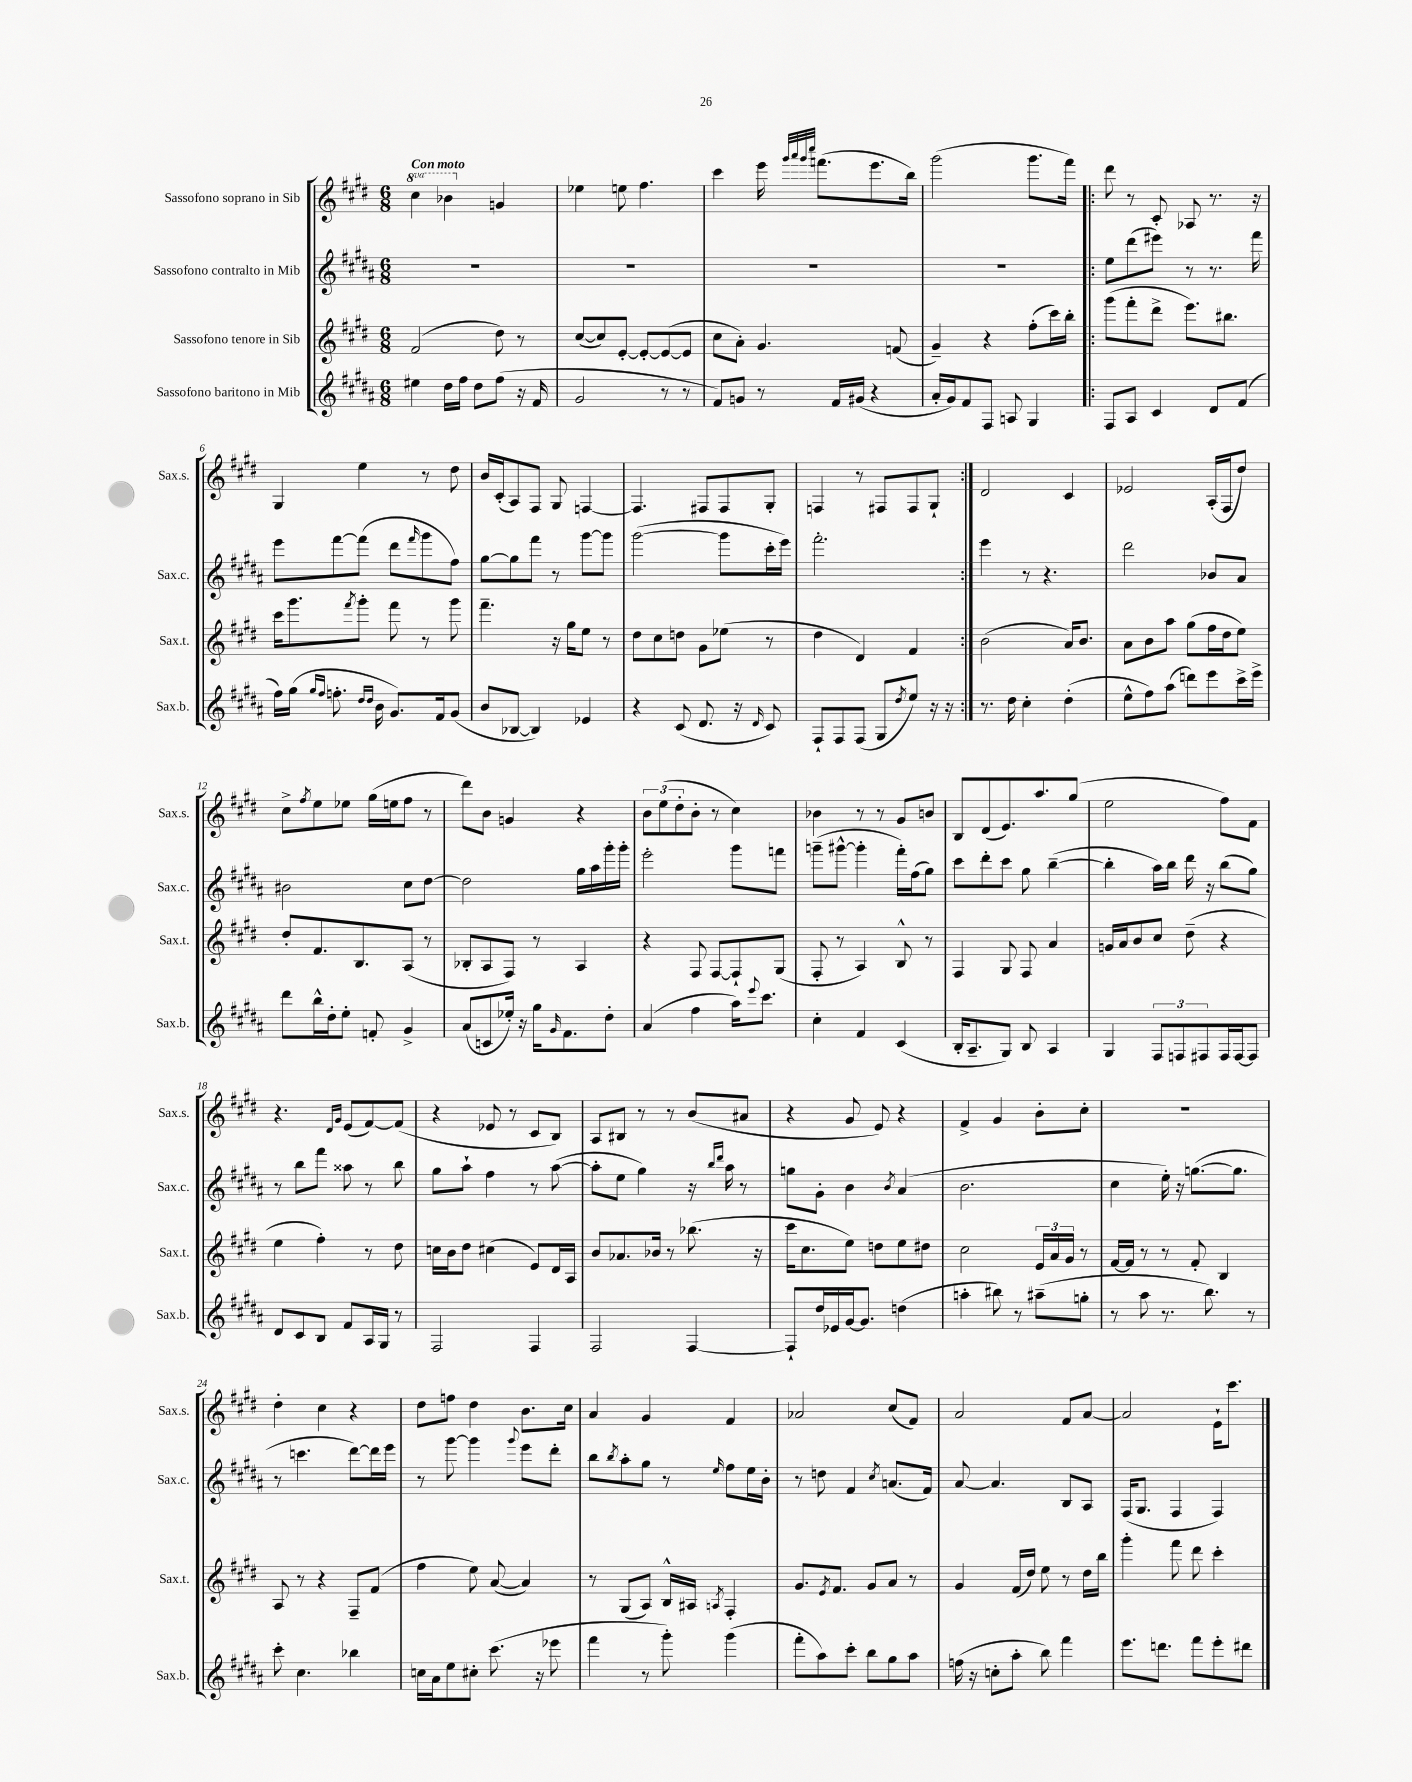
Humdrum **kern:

**kern	**kern	**kern	**kern
*staff4	*staff3	*staff2	*staff1
*clefG2	*clefG2	*clefG2	*clefG2
*k[f#c#g#d#a#]	*k[f#c#g#d#]	*k[f#c#g#d#a#]	*k[f#c#g#d#]
*M6/8	*M6/8	*M6/8	*M6/8
4ee#	(2f#	2.r	4ccc#
16dd#	.	.	4bb-
16ff#	.	.	.
8dd#	.	.	.
(8ff#	8dd#)	.	4g
16r	8r	.	.
16f#	.	.	.
=	=	=	=
2g#	([8cc#	2.r	4ee-
.	8cc#])	.	.
.	[8e'	.	8ee
.	8e'_	.	4.ff#
8r	(8e_	.	.
8r	8e]	.	.
=	=	=	=
8f#)	8cc#	2.r	4ccc#
8g	8a')	.	.
8r	4.g#	.	16eee
.	.	.	32qqggg#
.	.	.	32qqaaa
.	.	.	32qqggg#
.	.	.	32qqcccc#
.	.	.	(8.fff
16f#	.	.	.
(16g#	.	.	.
4r	.	.	8.eee
.	(8f	.	.
.	.	.	16bb)
=	=	=	=
16a#'	4g#~)	2.r	(2ggg#
16g#)	.	.	.
8f#	.	.	.
8F#	4r	.	.
8A	.	.	.
4G#	(8ff#'	.	8.ggg#
.	16ccc#)	.	.
.	16bb'	.	16fff#)
=!|:	=!|:	=!|:	=!|:
8F#	(8ggg#	8ee	8ddd#
8A#	8fff#'	(8ddd#	8r
4c#	8ddd#^	8eee#)	8c#'
.	8.eee)	8r	8A-
8d#	.	8.r	8.r
.	8.bb#	.	.
(8f#	.	.	.
.	.	16fff#	16r
=	=	=	=
16ff#)	16ccc#	8eee	4G#
(16gg#	8.ggg#	.	.
16qqgg#	.	.	.
16qqff#	.	.	.
8.ff'	.	[8fff#	.
.	8qfff#	.	.
.	8ggg#'	(8fff#]	4ee
16qqdd#	.	.	.
16qqdd#	.	.	.
16b	.	.	.
8.g#)	8fff#	8ddd#	.
.	.	16qqfff#	.
.	8r	8ggg#	8r
16f#	.	.	.
(8g#	8ggg#	8ff#)	8dd#
=	=	=	=
8b	4.fff#~	[8gg#	16b
.	.	.	(16c#'
[8B-	.	8gg#]	8A)
4B-])	.	8fff#	8F#
.	16r	8r	8G#
.	16gg#	.	.
4e-	8ee	[8ggg#	[4F
.	8r	8ggg#]	.
=	=	=	=
4r	8dd#	([2ggg#	4.F]
.	8cc#	.	.
(8c#	8dd	.	.
8.d#	8g#	.	8F#
.	(8ee-	8ggg#]	8F#
16r	.	.	.
16qqd#	.	.	.
8c#)	8r	16ccc#'	8G#'
.	.	16eee)	.
=	=	=	=
8F#`	4dd#	2.fff#'	4F
8F#	.	.	.
(8F#	4d#)	.	8r
8G#	.	.	8F#
8qdd#	.	.	.
8ee)	4f#	.	8F#
16r	.	.	8G#`
16r	.	.	.
=:|!	=:|!	=:|!	=:|!
8.r	(2b	4eee	2d#
16dd#	.	.	.
4cc#'	.	8r	.
.	.	4.r	.
(4dd#'	16a)	.	4c#
.	8.b	.	.
=	=	=	=
8ee^^	8a	2ddd#	2e-
8ff#)	8b	.	.
(8aa#	8aa	.	.
8ddd)	(8gg#	.	.
8eee	16ff#	8b-	(16A'
.	16dd#	.	16F#
16ccc#^	8ee)	8a#	8dd#)
16eee^	.	.	.
=	=	=	=
8ddd#	8dd#'	2b#	8cc#^
.	.	.	8qff#
16bb^^	8.f#	.	8ee
16dd#'	.	.	.
8ee'	.	.	8ee-
.	8.B	.	.
8f'	.	.	(16gg#
.	.	.	16ee
4g#^	(8A	8cc#	8ff#
.	8r	[8dd#	8r
=	=	=	=
(8a#	8B-'	2dd#]	8ddd#)
8c	8A	.	8b
16ee-')	8F#)	.	4g
16r	.	.	.
16gg#	8r	.	.
16qqg#	.	.	.
8.f#	.	.	.
.	4A	16gg#	4r
.	.	16aa#	.
8dd#'	.	16ggg#'	.
.	.	16ggg#'	.
=	=	=	=
(4a#	4r	2eee'	12b
.	.	.	(12ee
.	.	.	12dd#'
4ff#	8F#	.	8b'
.	[8F#	.	8r
16aa#)	8F#`]	8ggg#	4cc#)
8qqeee	.	.	.
8.ccc#	.	.	.
.	(8G#	8fff	.
=	=	=	=
4cc#'	8F#'	(8ggg~	4b-
.	8r	[8ggg#^^	.
4f#	4A)	4ggg#']	8r
.	.	.	8r
(4c#	8B^^	16fff#')	8g#
.	.	(16ff#	.
.	8r	8gg#)	8b
=	=	=	=
16B'	4F#	8ccc#	8B
8.A#~	.	.	.
.	.	8ddd#'	(8d#
8G#)	8G#	8ccc#	8.e)
8B	8F#	8gg#	.
.	.	.	8.aa
4A#	4a	([4bb~	.
.	.	.	(8gg#
=	=	=	=
4G#	16g	4bb']	2ee
.	16a	.	.
.	8b	.	.
12F#	8cc#	16aa#)	.
.	.	16bb	.
12F	.	.	.
.	(8dd#~	16ddd#	.
12F#	.	.	.
.	.	16r	.
16F#	4r	(8bb	8ff#)
[16F#	.	.	.
8F#]	.	8gg#)	8f#
=	=	=	=
8d#	4ee	8r	4.r
8c#	.	8bb	.
8B	4ff#')	8fff#	.
.	.	.	16qqd#
.	.	.	16qqg#
8f#	.	8aa##	(8e
16A#	8r	8r	[8f#)
16G#	.	.	.
8r	8dd#	8bb	(8f#]
=	=	=	=
2F#	16cc	8gg#	4r
.	16b	.	.
.	8dd#	8aa#`	.
.	(4cc#	4ff#	8e-
.	.	.	8r
4F#	8e)	8r	8c#
.	16d#	([8aa#	8B)
.	16A	.	.
=	=	=	=
2F#	8b	8aa#']	8A
.	8.a-	8ee	8B#
.	.	4gg#)	8r
.	16b-	.	.
.	8r	.	8r
[4F#	(8.bb-	16r	(8b
.	.	16qqbb	.
.	.	16qqddd#	.
.	.	16aa#	.
.	.	8r	8a#
.	16r	.	.
=	=	=	=
8F#`]	16ccc#	8gg	4r
.	8.cc#	.	.
16dd#	.	8g#'	.
16e-	.	.	.
[16g#	8ee)	4b	8g#
8.g#]	.	.	.
.	8dd	.	8e)
.	.	8qb	.
(4dd	8ee	(4a#	4r
.	8dd#	.	.
=	=	=	=
4aa'	2cc#	2.b	4f#^
8bb#)	.	.	4g#
8r	.	.	.
(8aa#~	24e	.	8b'
.	24a	.	.
.	24g#	.	.
8gg'	8r	.	8cc#'
=	=	=	=
8r	[16f#	4cc#	2.r
.	16f#]	.	.
8aa#	8r	.	.
8.r	8r	16ee')	.
.	.	16r	.
.	8f#'	([8.gg	.
8.bb)	.	.	.
.	4B	.	.
.	.	8.gg]	.
8r	.	.	.
=	=	=	=
8ccc#'	8A	8r	4dd#'
4.cc#	8r	4.ccc	.
.	4r	.	4cc#
4bb-	8F#~	[8ddd#)	4r
.	(8f#	16ddd#]	.
.	.	16eee	.
=	=	=	=
16cc	4ff#	8r	8dd#
16a#	.	.	.
8ee	.	[8ggg#	8ff
8cc#'	8ee)	4ggg#]	4dd#
(8.ccc#	([8a	.	.
.	.	8qqggg#	.
.	4a])	8eee	8.b
16r	.	.	.
8eee-	.	8ddd#'	.
.	.	.	16cc#
=	=	=	=
4fff#	8r	8bb	4a
.	.	8qbb	.
.	(8G#	8aa#'	.
8r	8A)	8gg#	4g#
8ggg#')	16B^^	8r	.
.	16A#	.	.
.	8qA	16qqee	.
(4ggg#	4F#'	8ff#	4f#
.	.	16ee	.
.	.	16b'	.
=	=	=	=
8fff#'	8.g#	8r	2a-
8aa#)	.	8dd	.
.	8qe	.	.
.	8.f#	.	.
8ccc#'	.	4f#	.
8bb	8g#	.	.
.	.	8qcc#	.
8gg#	8a	(8.a	(8cc#
8aa#	8r	.	8f#)
.	.	16f#)	.
=	=	=	=
(16ff	4g#	[8a#	2a
16r	.	.	.
8cc'	.	4.a#]	.
8aa#'	(16f#	.	.
.	16dd#)	.	.
8bb)	8ee	.	.
4fff#	8r	8B	8f#
.	16dd#	8A#	[8a
.	16bb	.	.
=	=	=	=
8.eee	4ggg#'	(16F#	2a]
.	.	8.G#	.
8.ddd	.	.	.
.	8fff#	4F#	.
8fff#	8ddd#	.	.
8eee'	4ccc#'	4F#)	16e`
.	.	.	8.ccc#
8ddd#	.	.	.
==	==	==	==
*-	*-	*-	*-
